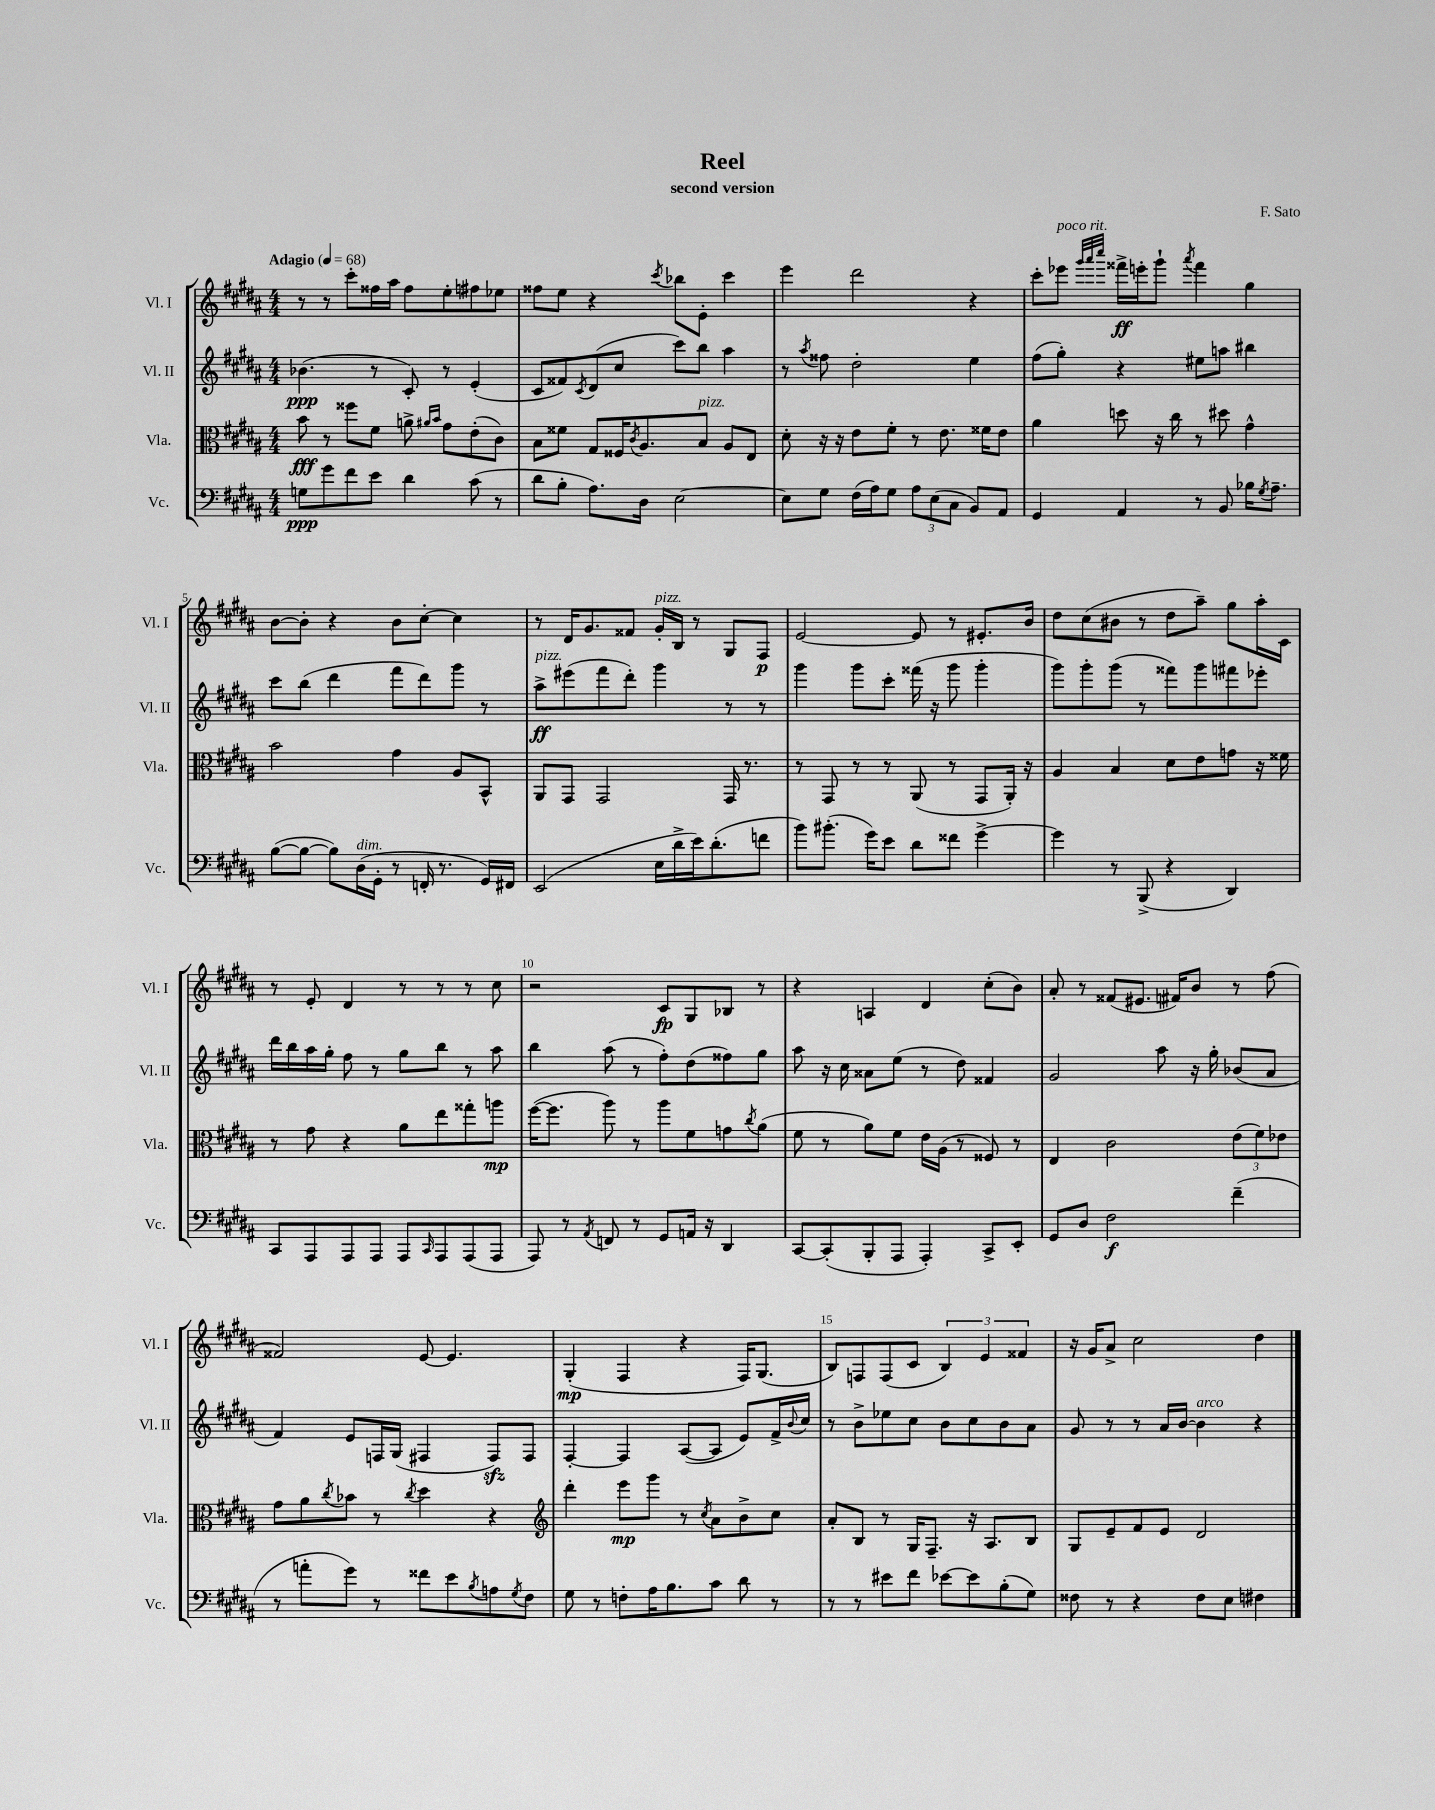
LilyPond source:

\header { title = "Reel" composer = "F. Sato" subtitle = "second version" }
<<
\new StaffGroup <<
\new Staff = "s0" \with { instrumentName = "Vl. I" shortInstrumentName = "Vl. I" } {
    \clef treble \key b \major \numericTimeSignature \time 4/4 \tempo "Adagio" 4 = 68
    r8 r8 cis'''8-. fisis''16 ais''16 fisis''8 e''8-. fis''8 ees''8 |
    fisis''8 e''8 r4 \acciaccatura { cis'''8 } bes''8 e'8-. cis'''4 |
    e'''4 dis'''2 r4 |
    cis'''8-. ees'''8^\markup { \italic "poco rit." } \grace { gis'''32 ais'''32 cis''''32 } fisis'''16->\ff e'''16-. gis'''8-! \acciaccatura { ais'''8 } fisis'''4 gis''4 |
    b'8~ b'8-. r4 b'8 cis''8~-. cis''4 |
    r8 dis'16 gis'8. fisis'8 gis'16-.^\markup { \italic "pizz." } b16 r8 gis8 fis8\p |
    e'2~ e'8 r8 eis'8.-. b'16 |
    dis''8 cis''8( bis'8 r8 dis''8 ais''8--) gis''8 ais''16-. cis'16 |
    r8 e'8-. dis'4 r8 r8 r8 cis''8 |
    r2 cis'8\fp gis8 bes8 r8 |
    r4 a4 dis'4 cis''8-.( b'8) |
    ais'8-. r8 fisis'8( eis'8. fis'16) b'8 r8 fis''8( |
    fisis'2) e'8~ e'4. |
    gis4-.\mp( fis4 r4 fis16) gis8.( |
    b8) f8 f8( cis'8 \tuplet 3/2 { b4) e'4 fisis'4 } |
    r16 gis'16 ais'8-> cis''2 dis''4 \bar "|." |
}
\new Staff = "s1" \with { instrumentName = "Vl. II" shortInstrumentName = "Vl. II" } {
    \clef treble \key b \major \numericTimeSignature \time 4/4
    bes'4.\ppp( r8 cis'8-.) r8 e'4-.( |
    cis'8 fisis'8) \acciaccatura { cis'8 } dis'8( cis''8 cis'''8) b''8 ais''4 |
    r8 \acciaccatura { ais''8 } fisis''8 dis''2-. e''4 |
    fis''8( gis''8-.) r4 eis''8 a''8 bis''4 |
    cis'''8 b''8( dis'''4 fis'''8 dis'''8) gis'''8 r8 |
    ais''8->\ff^\markup { \italic "pizz." } eis'''8( fis'''8 dis'''8-.) gis'''4 r8 r8 |
    gis'''4 gis'''8 cis'''8-. fisis'''16( r16 gis'''8 gis'''4-. |
    gis'''8) gis'''8-. gis'''8( r8 fisis'''8) gis'''8 fis'''8 ees'''8-. |
    dis'''16 b''16 ais''16 gis''16-. fis''8 r8 gis''8 b''8 r8 ais''8 |
    b''4 ais''8( r8 fis''8-.) dis''8( fisis''8) gis''8 |
    ais''8 r16 cis''16 aisis'8 e''8( r8 dis''8) fisis'4 |
    gis'2 ais''8 r16 gis''16-. bes'8( ais'8 |
    fis'4) e'8 f16 gis16( fis4 fis8\sfz) fis8 |
    fis4~-. fis4 ais8~( ais8 e'8) fis'16-> \appoggiatura { b'8 } cis''16 |
    r8 b'8-> ees''8 cis''8 b'8 cis''8 b'8 ais'8 |
    gis'8 r8 r8 ais'16 b'16~ b'4^\markup { \italic "arco" } r4 \bar "|." |
}
\new Staff = "s2" \with { instrumentName = "Vla." shortInstrumentName = "Vla." } {
    \clef alto \key b \major \numericTimeSignature \time 4/4
    b'8\fff r8 fisis''8 fis'8 a'8-> \grace { ais'16 b'16 } gis'8 e'8-.( cis'8) |
    b8 fisis'8 gis8 fisis16 \acciaccatura { cis'8 } ais8. b8^\markup { \italic "pizz." } ais8 e8 |
    dis'8-. r16 r16 e'8 fis'8-. r8 e'8. fisis'16 e'8 |
    ais'4 d''8 r16 cis''16 r8 dis''8 gis'4-^ |
    b'2 gis'4 ais8 b,8-^ |
    ais,8 gis,8 gis,2 gis,16 r8. |
    r8 gis,8 r8 r8 ais,8( r8 gis,8 ais,16-.) r16 |
    ais4 b4 dis'8 e'8 g'8 r16 fisis'16 |
    r8 gis'8 r4 ais'8 e''8 gisis''8-. a''8\mp |
    fis''16~( fis''8. ais''8) r8 ais''8 fis'8 g'8 \acciaccatura { cis''8 } ais'8( |
    fis'8 r8 ais'8) fis'8 e'16 ais16( r8 fisis8) r8 |
    e4 cis'2 \tuplet 3/2 { e'8( fis'8) ees'8 } |
    gis'8 ais'8 \acciaccatura { cis''8 } bes'8 r8 \acciaccatura { cis''8 } dis''4 r4 |
    \clef treble dis'''4-. e'''8\mp gis'''8 r8 \acciaccatura { cis''8 } ais'8 b'8-> cis''8 |
    ais'8-. b8 r8 gis16 fis8.-- r16 ais8. b8 |
    gis8 e'8-- fis'8 e'8 dis'2 \bar "|." |
}
\new Staff = "s3" \with { instrumentName = "Vc." shortInstrumentName = "Vc." } {
    \clef bass \key b \major \numericTimeSignature \time 4/4
    g8\ppp gis'8 fis'8 e'8 dis'4 cis'8( r8 |
    dis'8 b8-. ais8.) dis16 e2~ |
    e8 gis8 fis16( ais16) gis8 \tuplet 3/2 { ais8 e8( cis8 } b,8) ais,8 |
    gis,4 ais,4 r8 b,8 bes16 \acciaccatura { gis8 } ais8.-- |
    b8~( b8~ b8) dis16^\markup { \italic "dim." }( gis,16-. r8 f,16-. r8. gis,16) fis,16 |
    e,2( e16 dis'16-> e'16) dis'8.-.( f'8 |
    b'8) bis'8.-.( gis'16) e'8 dis'8 fisis'8 gis'4~-> |
    gis'4 r8 b,,8->( r4 dis,4) |
    cis,8 ais,,8 ais,,8 ais,,8 ais,,8 \grace { cis,16 } ais,,8 ais,,8( ais,,8 |
    ais,,8) r8 \acciaccatura { ais,8 } f,8 r8 gis,8 a,16 r16 dis,4 |
    cis,8~ cis,8-.( b,,8-. ais,,8 ais,,4-.) cis,8-> e,8-. |
    gis,8 dis8 fis2\f fis'4--( |
    r8 a'8-. gis'8) r8 fisis'8 e'8 \acciaccatura { b8 } a8 \acciaccatura { gis8 } fis8 |
    gis8 r8 f8-. ais16 b8. cis'8 dis'8 r8 |
    r8 r8 eis'8 fis'8 ees'8~ ees'8 b8-.( gis8) |
    fisis8 r8 r4 fisis8 e8 fis4 \bar "|." |
}
>>
>>
\layout { \context { \Score \override BarNumber.break-visibility = ##(#f #t #t) barNumberVisibility = #(every-nth-bar-number-visible 5) } }
